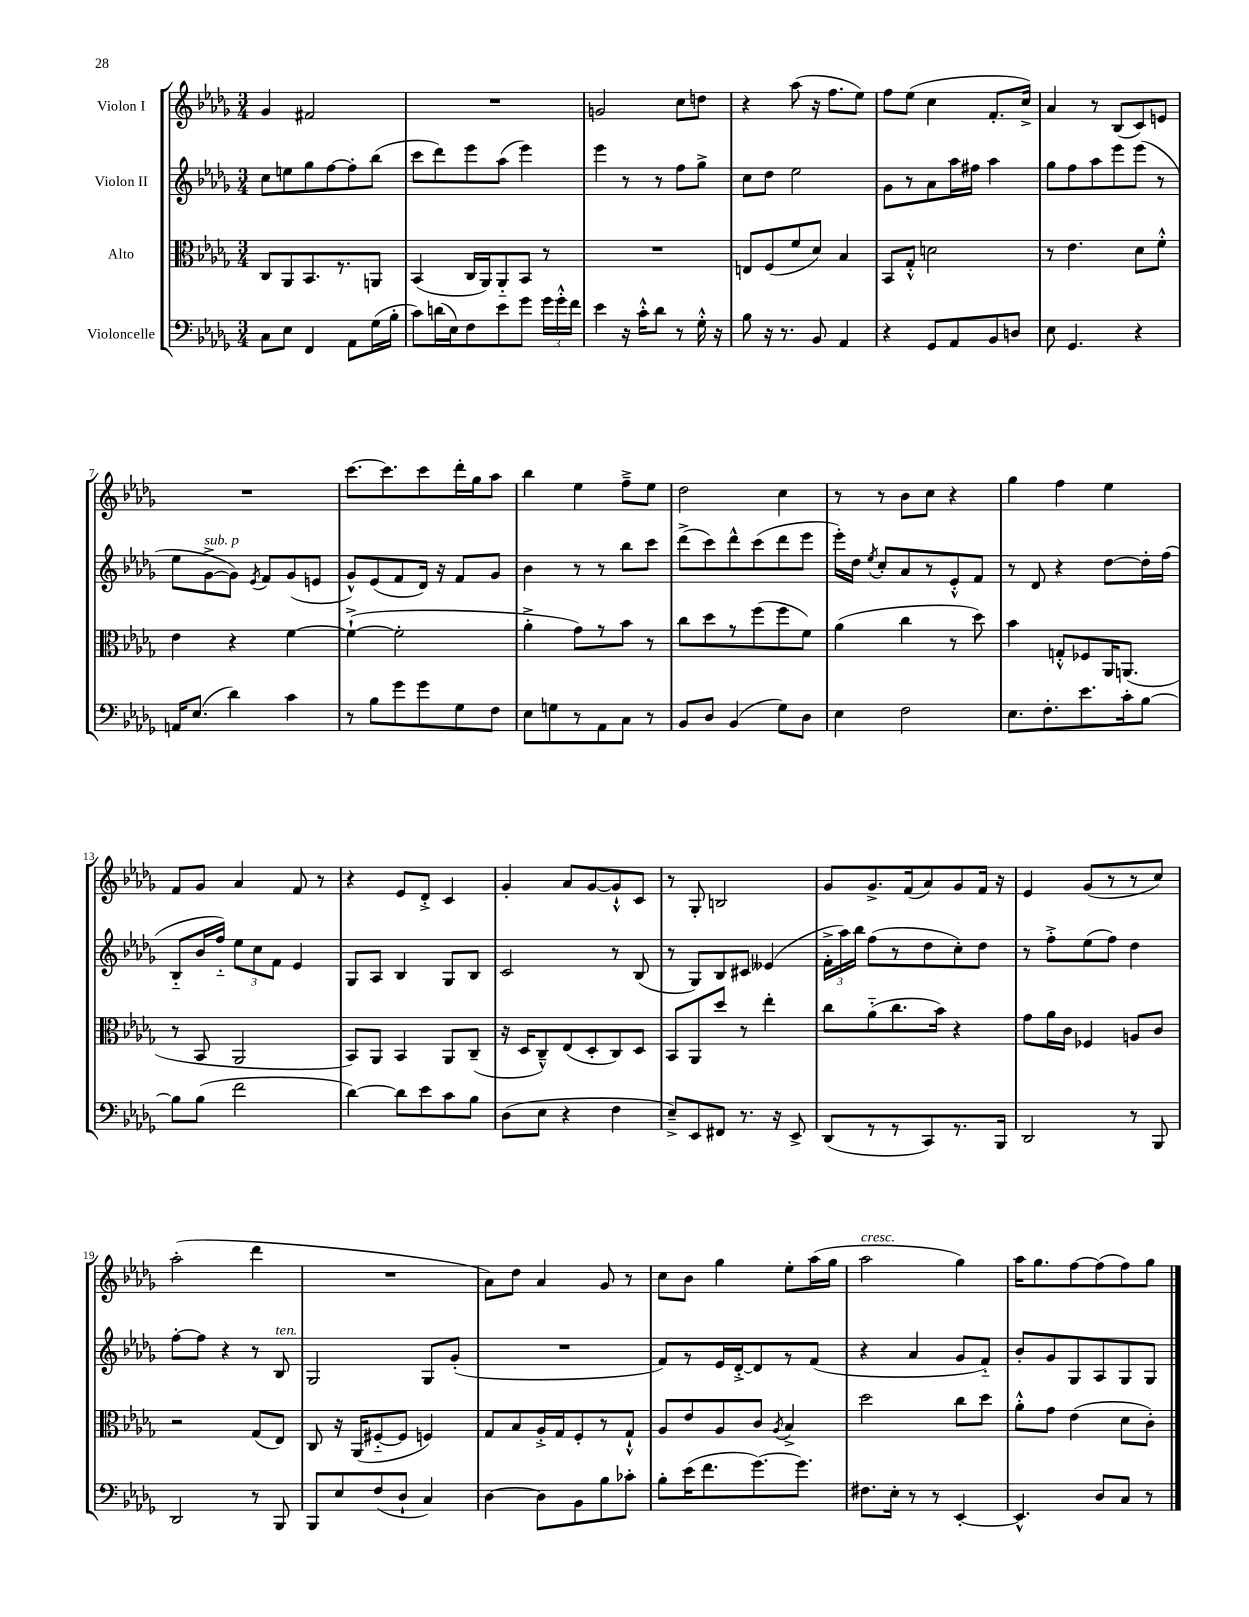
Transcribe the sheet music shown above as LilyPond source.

<<
\new StaffGroup <<
\new Staff = "s0" \with { instrumentName = "Violon I" } {
    \clef treble \key des \major \numericTimeSignature \time 3/4
    \autoBeamOff ges'4 fis'2 |
    R2. |
    g'2 c''8[ d''8] |
    r4 aes''8( r16 f''8.[ ees''8]) |
    f''8[ ees''8]( c''4 f'8.[-. c''16]->) |
    aes'4 r8 bes8[( c'8) e'8] |
    R2. |
    c'''8.[~ c'''8. c'''8 des'''16-. ges''16 aes''8] |
    bes''4 ees''4 f''8[---> ees''8] |
    des''2 c''4 |
    r8 r8 bes'8[ c''8] r4 |
    ges''4 f''4 ees''4 |
    f'8[ ges'8] aes'4 f'8 r8 |
    r4 ees'8[ des'8]-.-> c'4 |
    ges'4-. aes'8[ ges'8~ ges'8-!-^ c'8] |
    r8 ges8-. b2 |
    ges'8[ ges'8.-> f'16( aes'8) ges'8 f'16] r16 |
    ees'4 ges'8[( r8 r8 c''8]) |
    aes''2-.( des'''4 |
    R2. |
    aes'8[) des''8] aes'4 ges'8 r8 |
    c''8[ bes'8] ges''4 ees''8[-. aes''16( ges''16] |
    aes''2^\markup { \italic "cresc." } ges''4) |
    aes''16[ ges''8. f''8~ f''8( f''8) ges''8] \bar "|." |
}
\new Staff = "s1" \with { instrumentName = "Violon II" } {
    \clef treble \key des \major \numericTimeSignature \time 3/4
    \autoBeamOff c''8[ e''8 ges''8 f''8~ f''8-. bes''8]( |
    c'''8[ des'''8) ees'''8 aes''8]( ees'''4) |
    ees'''4 r8 r8 f''8[ ges''8]-> |
    c''8[ des''8] ees''2 |
    ges'8[ r8 aes'8 aes''16 fis''16] aes''4 |
    ges''8[ f''8 aes''8 ees'''8 ees'''8]( r8 |
    ees''8[ ges'8~->^\markup { \italic "sub. p" } ges'8]) \acciaccatura { ees'8 } f'8[ ges'8( e'8] |
    ges'8[-^) ees'8( f'8 des'16]) r16 f'8[ ges'8] |
    bes'4 r8 r8 bes''8[ c'''8] |
    des'''8[->( c'''8) des'''8-^ c'''8( des'''8 ees'''8] |
    ees'''16[-.) des''16] \acciaccatura { ees''8 } c''8[-. aes'8 r8 ees'8-.-^ f'8] |
    r8 des'8 r4 des''8[~ des''16-. f''16]( |
    bes8[-_ bes'16 f''16]-_) \tuplet 3/2 { ees''8[ c''8 f'8] } ees'4 |
    ges8[ aes8] bes4 ges8[ bes8] |
    c'2 r8 bes8( |
    r8 ges8[) bes8 cis'8] eeses'4( |
    \tuplet 3/2 { f'16[-.-> aes''16) bes''16] } f''8[( r8 des''8 c''8-.) des''8] |
    r8 f''8[-.-> ees''8( f''8]) des''4 |
    f''8[~-. f''8] r4 r8 bes8^\markup { \italic "ten." } |
    ges2 ges8[ ges'8]-.( |
    R2. |
    f'8[) r8 ees'16 des'16~-.-> des'8 r8 f'8]( |
    r4 aes'4 ges'8[ f'8]-_) |
    bes'8[-. ges'8 ges8 aes8 ges8 ges8] \bar "|." |
}
\new Staff = "s2" \with { instrumentName = "Alto" } {
    \clef alto \key des \major \numericTimeSignature \time 3/4
    \autoBeamOff c8[ aes,8 bes,8. r8. a,8] |
    bes,4( c16[ aes,16) aes,8-_ bes,8] r8 |
    R2. |
    e8[ f8( f'8 des'8]) bes4 |
    bes,8[ ges8]-.-^ d'2 |
    r8 ees'4. des'8[ f'8]-.-^ |
    ees'4 r4 f'4~ |
    f'4~-!->( f'2-. |
    aes'4-.-> ges'8[) r8 bes'8] r8 |
    c''8[ des''8 r8 f''8( f''8 f'8]) |
    aes'4( c''4 r8 des''8) |
    bes'4 g8[-.-^ fes8 aes,16 a,8.]( |
    r8 bes,8 aes,2 |
    bes,8[) aes,8] bes,4 aes,8[ c8]--( |
    r16 des16[ c8---^) ees8( des8-. c8) des8] |
    bes,8[ aes,8 des''8] r8 ees''4-. |
    c''8[ aes'8-_( c''8. bes'16]) r4 |
    ges'8[ aes'16 c'16] fes4 a8[ c'8] |
    r2 ges8[( ees8]) |
    c8 r16 aes,16[( fis8~-_ fis8] f4) |
    ges8[ bes8 aes16-.-> ges16 f8-. r8 ges8]-!-^ |
    aes8[ ees'8 aes8 c'8] \acciaccatura { aes8 } bes4-> |
    des''2 c''8[ des''8] |
    aes'8[-.-^ ges'8] ees'4( des'8[ c'8]-.) \bar "|." |
}
\new Staff = "s3" \with { instrumentName = "Violoncelle" } {
    \clef bass \key des \major \numericTimeSignature \time 3/4
    \autoBeamOff c8[ ees8] f,4 aes,8[ ges16( bes16]-. |
    c'8[) d'16( ees16) f8 ees'8 ges'8] \tuplet 3/2 { ges'16[ ges'16-.-^ f'16] } |
    ees'4 r16 c'16[-.-^ des'8] r8 ges16-.-^ r16 |
    bes8 r16 r8. bes,8 aes,4 |
    r4 ges,8[ aes,8 bes,8 d8] |
    ees8 ges,4. r4 |
    a,16[ ees8.]( des'4) c'4 |
    r8 bes8[ ges'8 ges'8 ges8 f8] |
    ees8[ g8 r8 aes,8 c8] r8 |
    bes,8[ des8] bes,4( ges8[) des8] |
    ees4 f2 |
    ees8.[ f8.-. ees'8. c'16-. bes8]~ |
    bes8[ bes8]( f'2 |
    des'4~) des'8[ ees'8 c'8 bes8] |
    des8[( ees8] r4 f4 |
    ees8[--->) ees,8 fis,8] r8. r16 ees,8-> |
    des,8[( r8 r8 c,8) r8. bes,,16] |
    des,2 r8 bes,,8 |
    des,2 r8 bes,,8 |
    bes,,8[ ees8 f8( des8]-! c4) |
    des4~ des8[ bes,8 bes8 ces'8]-. |
    bes8[-. ees'16( f'8. ges'8.~) ges'8.] |
    fis8.[ ees16]-. r8 r8 ees,4~-. |
    ees,4.-^ des8[ c8] r8 \bar "|." |
}
>>
>>
